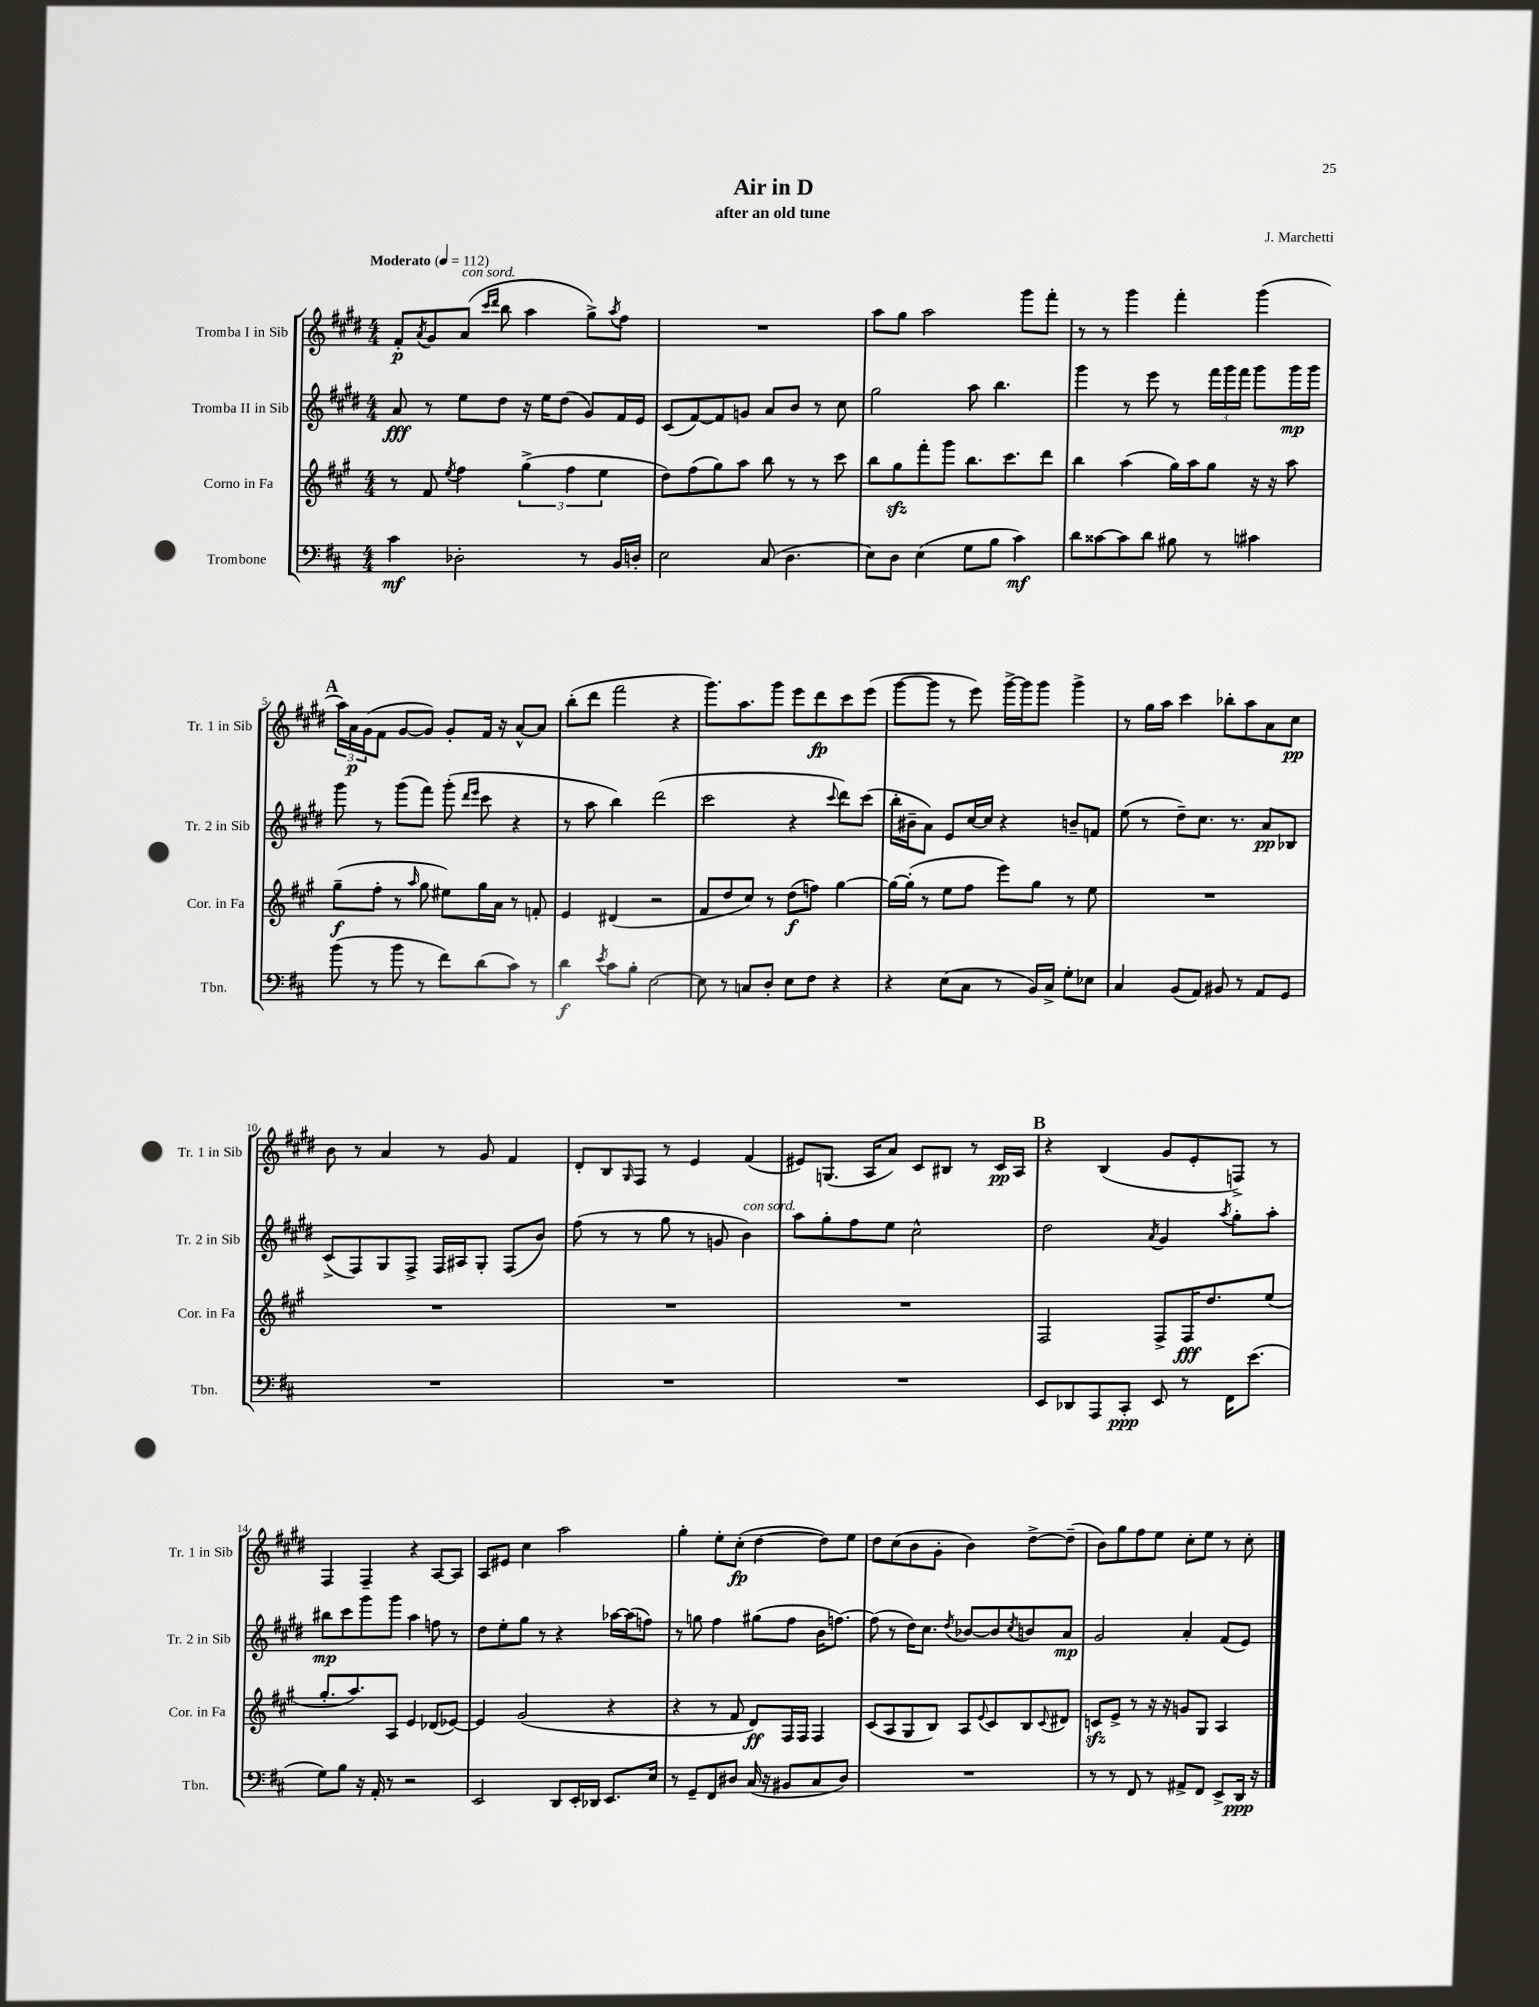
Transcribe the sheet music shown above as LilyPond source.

\header { title = "Air in D" composer = "J. Marchetti" subtitle = "after an old tune" }
<<
\new StaffGroup <<
\new Staff = "s0" \with { instrumentName = "Tromba I in Sib" shortInstrumentName = "Tr. 1 in Sib" } {
    \clef treble \key e \major \numericTimeSignature \time 4/4 \tempo "Moderato" 4 = 112
    fis'8-.\p \acciaccatura { a'8 } gis'8 a'8^\markup { \italic "con sord." }( \grace { cis'''16 dis'''16 } b''8 a''4 gis''8->) \acciaccatura { a''8 } fis''8 |
    R1 |
    a''8 gis''8 a''2 gis'''8 fis'''8-. |
    r8 r8 gis'''4 fis'''4-. gis'''4( |
    \mark \markup { \bold "A" } \tuplet 3/2 { a''16) a'16\p gis'16( } fis'8 gis'8~ gis'8) gis'8-. fis'16 r16 a'8~-^ a'8 |
    b''8-.( dis'''8 fis'''2 r4 |
    gis'''8.) a''8. gis'''8 e'''8 dis'''8\fp cis'''8 e'''8( |
    gis'''8~ gis'''8 r8 e'''8) gis'''16~-> gis'''16 gis'''8 gis'''4-> |
    r8 gis''16 a''16 cis'''4 bes''8-. a''8 a'8 cis''8\pp |
    b'8 r8 a'4 r8 gis'8 fis'4 |
    dis'8-. b8 \grace { gis16 } fis8 r8 e'4 fis'4( |
    eis'8) g8.( a16 a'8) cis'8 bis8 r8 cis'16\pp a16 |
    \mark \markup { \bold "B" } r4 b4( gis'8 e'8-. f8->) r8 |
    fis4 fis4-- r4 a8~ a8 |
    a8 eis'8 cis''4 a''2 |
    gis''4-. e''8-. cis''8-.\fp( dis''4~ dis''8) e''8 |
    dis''8 cis''8( b'8 gis'8-. b'4) dis''8~-> dis''8--( |
    b'8) gis''8 fis''8 e''8 cis''8-. e''8 r8 cis''8-. \bar "|." |
}
\new Staff = "s1" \with { instrumentName = "Tromba II in Sib" shortInstrumentName = "Tr. 2 in Sib" } {
    \clef treble \key e \major \numericTimeSignature \time 4/4
    a'8\fff r8 e''8 dis''8 r16 e''16 dis''8( gis'8) fis'16 e'16 |
    cis'8( fis'8~) fis'8 g'8 a'8 b'8 r8 cis''8 |
    gis''2 a''8 b''4. |
    gis'''4 r8 e'''8 r8 \tuplet 3/2 { fis'''16 gis'''16 fis'''16 } gis'''8 gis'''16\mp gis'''16 |
    \mark \markup { \bold "A" } gis'''8 r8 gis'''8( fis'''8) gis'''8-.( \grace { dis'''16 e'''16 } cis'''8 r4 |
    r8 a''8 b''4) dis'''2( |
    cis'''2 r4 \appoggiatura { cis'''8 } dis'''8) cis'''8( |
    b''16-. bis'16-- a'8) e'8 cis''16~ cis''16 r4 b'8-- f'8 |
    e''8( r8 dis''8--) cis''8. r8. a'8\pp bes8 |
    cis'8->( fis8) gis8 fis8-> fis16 ais16 gis8-. fis8( b'8) |
    fis''8( r8 r8 gis''8 r8 g'8 b'4^\markup { \italic "con sord." }) |
    a''8 gis''8-. fis''8 e''8 cis''2-^ |
    \mark \markup { \bold "B" } dis''2 \acciaccatura { a'8 } gis'4 \acciaccatura { a''8 } gis''8-. a''8-. |
    bis''8\mp cis'''8 gis'''8 gis'''8 a''4 f''8 r8 |
    dis''8 e''8-. gis''8 r8 r4 aes''16~ aes''16( f''8) |
    r8 g''8 fis''4 gis''8( fis''8 b'16 f''8.~) |
    f''8( r8 dis''16) cis''8. \acciaccatura { dis''8 } bes'8~ bes'8 \acciaccatura { cis''8 } b'8 a'8\mp |
    gis'2 a'4-. fis'8( e'8) \bar "|." |
}
\new Staff = "s2" \with { instrumentName = "Corno in Fa" shortInstrumentName = "Cor. in Fa" } {
    \clef treble \key a \major \numericTimeSignature \time 4/4
    r8 fis'8 \acciaccatura { e''8 } fis''4 \tuplet 3/2 { gis''4->( fis''4 e''4 } |
    d''8) fis''8( gis''8) a''8 b''8 r8 r8 cis'''8 |
    b''8 gis''8\sfz fis'''8-. gis'''8 b''8. cis'''8. d'''8 |
    b''4 a''4( gis''16) a''16 gis''8 r16 r16 a''8 |
    \mark \markup { \bold "A" } gis''8--\f( fis''8-. r8 \grace { a''16 } gis''8 eis''8) gis''16 a'16 r8 f'8-. |
    e'4 dis'4( r2 |
    fis'8 d''8 cis''8) r8 d''8\f( f''8) gis''4~ |
    gis''16~ gis''16-.( r8 e''8 fis''8 e'''8) gis''8 r8 e''8 |
    R1 |
    R1 |
    R1 |
    R1 |
    \mark \markup { \bold "B" } fis2 fis8-> fis16\fff d''8. e''8( |
    gis''8.-. a''8.) a8 e'4 des'8( ees'8~) |
    ees'4 gis'2( r4 |
    r4 r8 fis'8 d'8\ff) fis16 fis16 fis4 |
    cis'8( a8 gis8 b8) a8 \appoggiatura { e'8 } cis'8 b8 \appoggiatura { cis'8 } dis'8 |
    c'8\sfz e'8-> r8 r16 r16 g'8 gis8 a4 \bar "|." |
}
\new Staff = "s3" \with { instrumentName = "Trombone" shortInstrumentName = "Tbn." } {
    \clef bass \key d \major \numericTimeSignature \time 4/4
    cis'4\mf des2-. r8 b,16 d16-. |
    e2 cis8( d4. |
    e8) d8 e4( g8 b8 cis'4\mf) |
    d'8 cisis'8~ cisis'8 d'8 bis8 r8 cis'4 |
    \mark \markup { \bold "A" } b'8( r8 b'8 r8 fis'8) d'8( cis'8) r8 |
    d'4\f \acciaccatura { e'8 } cis'8 b8-. e2~ |
    e8 r8 c8 d8-. e8 fis8 r4 |
    r4 e8( cis8 r8 b,16) cis16-> g8-. ees8 |
    cis4 b,8( a,8) bis,8 r8 a,8 g,8 |
    R1 |
    R1 |
    R1 |
    \mark \markup { \bold "B" } e,8 des,8 a,,8 cis,8-.\ppp e,8 r8 fis,16 e'8.( |
    g8) b8 r16 a,16-. r8 r2 |
    e,2 d,8 e,16-. des,16 e,8. e16 |
    r8 g,8-- fis,8 dis8 cis16( r16 bis,8 cis8 dis8) |
    R1 |
    r8 r8 fis,8 r8 ais,8-> fis,8 e,8-> d,16\ppp r16 \bar "|." |
}
>>
>>
